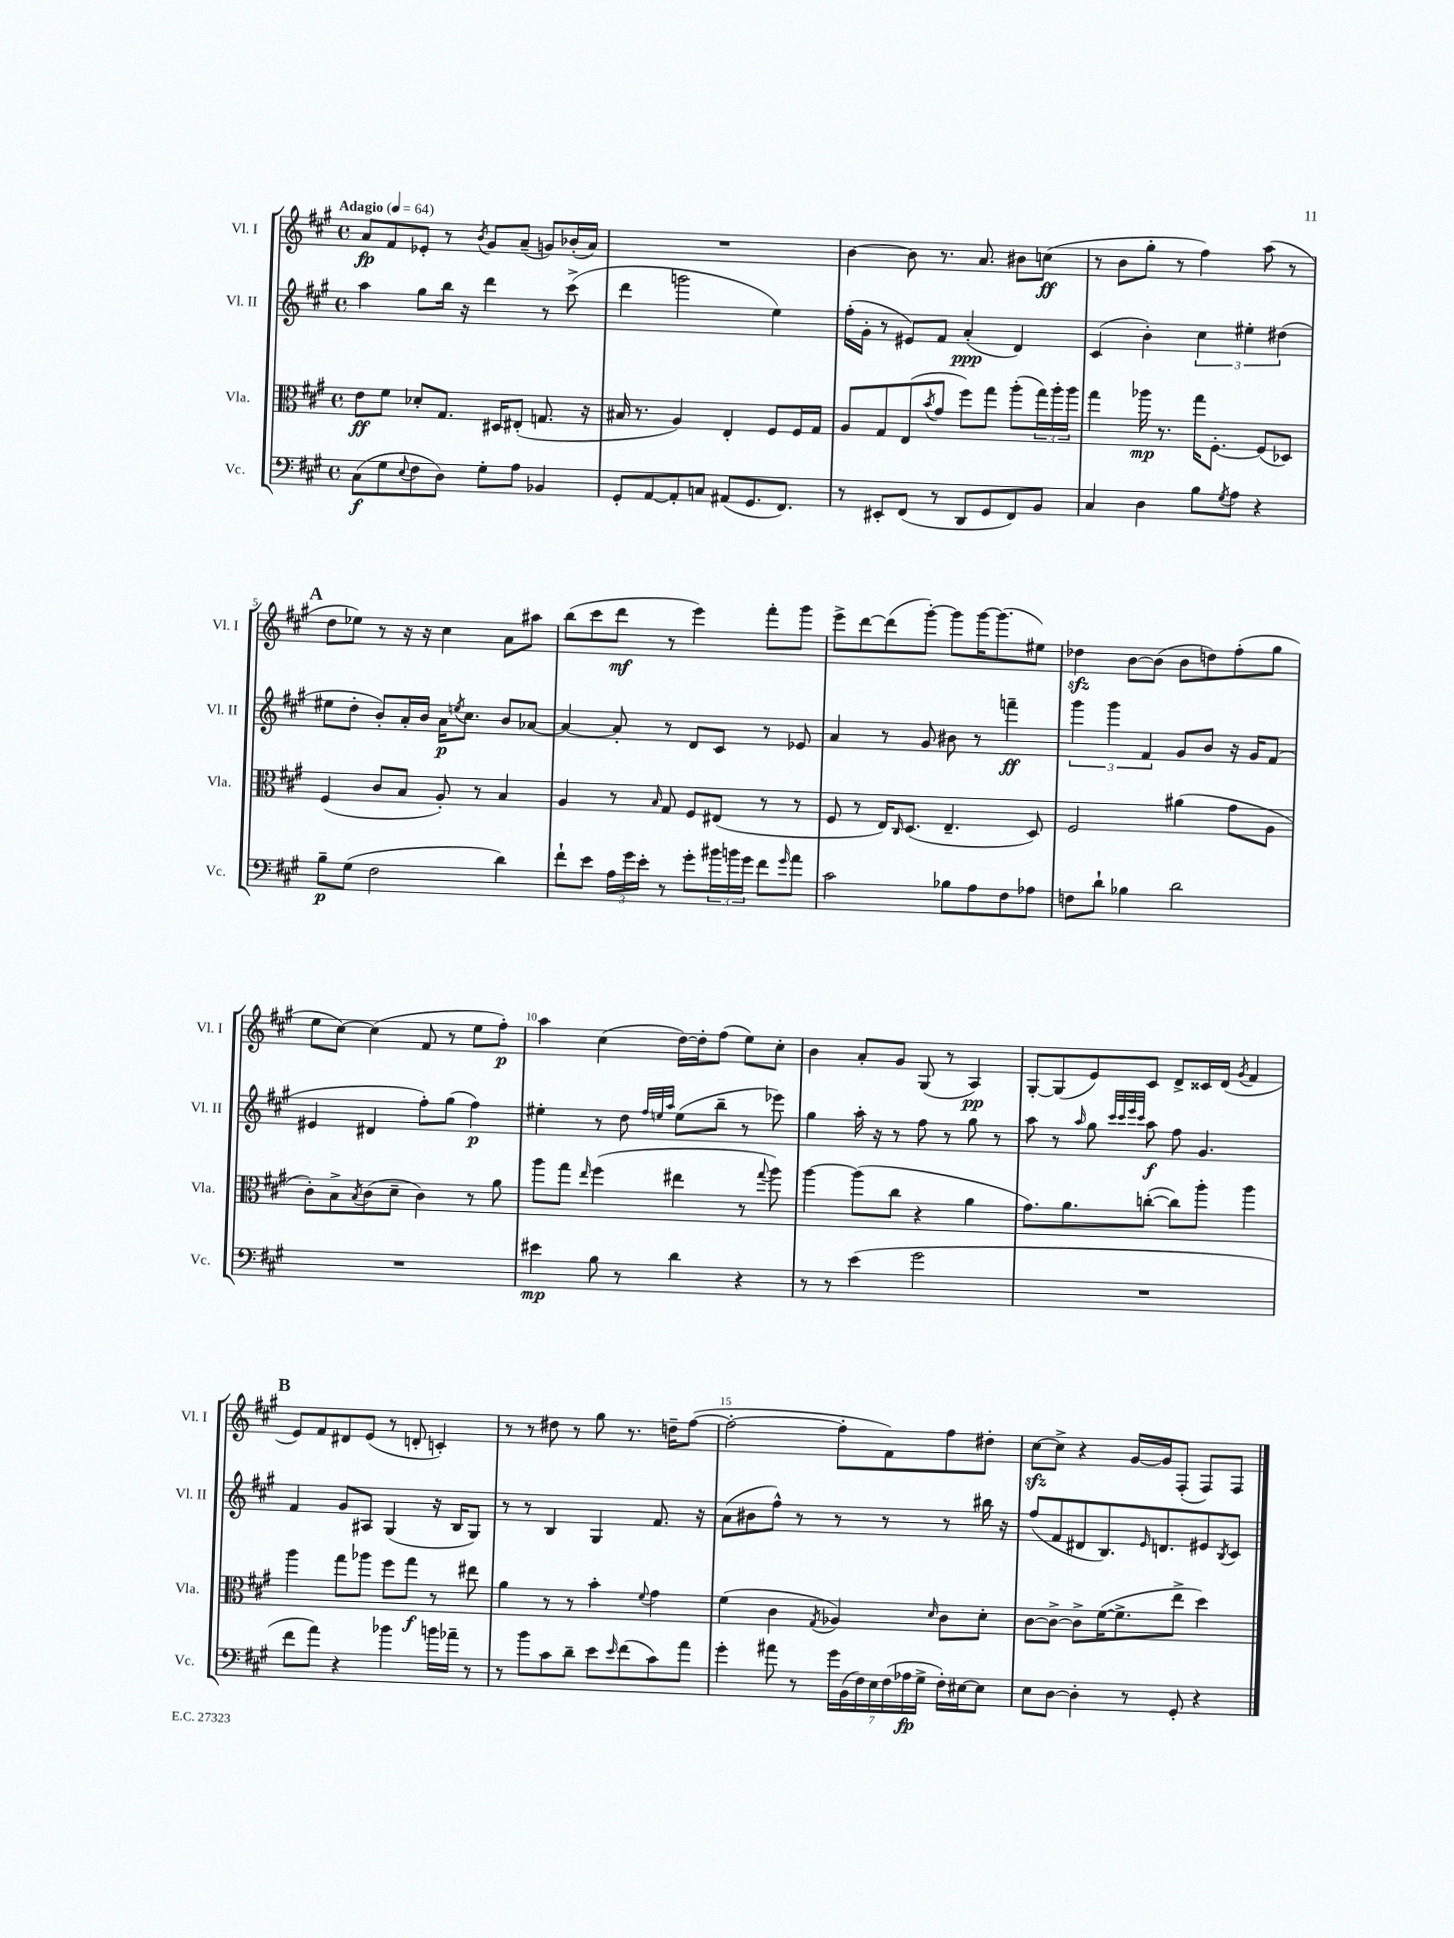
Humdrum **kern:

**kern	**kern	**kern	**kern
*staff4	*staff3	*staff2	*staff1
*clefF4	*clefC3	*clefG2	*clefG2
*k[f#c#g#]	*k[f#c#g#]	*k[f#c#g#]	*k[f#c#g#]
*M4/4	*M4/4	*M4/4	*M4/4
*met(c)	*met(c)	*met(c)	*met(c)
*MM64	*MM64	*MM64	*MM64
(8C#	8e	4aa	8a
8G#	8f#	.	8f#
8qqE	.	.	.
8F#	8d-'	8gg#	8e-'
8D)	8.G#	16bb	8r
.	.	16r	.
.	.	.	8qb
8G#'	.	4ddd	8g#
.	16D#	.	.
8A	(8E#'	.	(8a~
4BB-	8.G	8r	8g)
.	.	(8ccc#^	(16b-'
.	16r	.	16a)
=	=	=	=
8GG#'	16B#	4ddd	1r
.	8.r	.	.
[8AA	.	.	.
8AA']	4A)	2ggg	.
8C	.	.	.
(8AA#	4E'	.	.
8.GG#	.	.	.
.	8F#	4ee)	.
8.FF#)	.	.	.
.	16F#	.	.
.	16G#	.	.
=	=	=	=
8r	8A	(16ff#'	[4b
.	.	16g#'	.
8EE#'	8G#	8r	.
(8FF#	(8E	8e#)	8b]
.	8qb	.	.
8r	8g#	8f#	8.r
8DD	8ff#)	(4a'	.
.	.	.	8.a
8GG#	8gg#	.	.
8FF#)	(8aa'	4d)	8b#
8BB	24gg#)	.	(8cc
.	24aa'	.	.
.	24aa	.	.
=	=	=	=
4C#	4gg#	(4c#	8r
.	.	.	8b
4D	16aa-	4b')	8gg#'
.	8.r	.	.
.	.	.	8r
8B	16gg#	6cc#	4ff#)
.	[8.F#'	.	.
8qG#	.	.	.
8A	.	.	.
.	.	6ee#'	.
4r	(8F#]	.	(8aa
.	.	(6dd#	.
.	8D-)	.	8r
=	=	=	=
8B~	(4F#	8ee#	8dd
(8G#	.	8dd'	8ee-)
2F#	8c#	8b')	8r
.	8B	16a'	16r
.	.	16b	16r
.	8A')	16a	4cc#
.	.	8qee	.
.	.	8.cc#	.
.	8r	.	.
4d)	4B	8b	8a
.	.	[8a-	8aa#
=	=	=	=
8f#`	4A	4a-_	(8bb
8e	.	.	8ccc#
24A	8r	8a-']	8ddd
24g#	.	.	.
24e'	.	.	.
.	16qqB	.	.
8r	8G#	8r	8r
8g#'	8F#	8d	4eee)
24b#	(8E#	8c#	.
24b	.	.	.
24g#	.	.	.
8f#	8r	8r	8fff#'
16qqg#	.	.	.
8a	8r	8e-	8ggg#
=	=	=	=
2c#	8F#	4a	8eee^
.	8r	.	[8ddd
.	16E)	8r	(8ddd]
.	16qqC#	.	.
.	(8.D	.	.
.	.	8g#	[8ggg#')
8B-	4.E~	8b#	8ggg#]
8A	.	8r	[16ggg#
.	.	.	(8.ggg#]
8F#	.	4fff~	.
8A-	8D)	.	8ee#)
=	=	=	=
8F	2F#	6ggg#	4dd-
8d`	.	.	.
.	.	6ggg#	.
4B-	.	.	[8b
.	.	6f#	.
.	.	.	(8b]
2d	(4a#	8g#	8b
.	.	8b	8dd)
.	8g#	16r	(8ff#'
.	.	16g#	.
.	8A	(8f#	8gg#
=	=	=	=
1r	8c#')	4e#	8ee
.	8B^	.	[8cc#)
.	8qB	.	.
.	(8c#	4d#	(4cc#]
.	8d~	.	.
.	4c#)	8ff#')	8f#
.	.	(8gg#	8r
.	8r	4ff#)	8ee
.	8a	.	8ff#')
=	=	=	=
4e#	8aa	4ee#'	4aa
.	8gg#	.	.
.	16qqee	.	.
8B	(4ff#	8r	(4cc#
8r	.	8dd	.
.	.	32qqff#	.
.	.	32qqee	.
.	.	32qqaa	.
4d	4ee#	(8ee	[16dd)
.	.	.	16dd']
.	.	8bb~	(8ff#
4r	8r	8r	8ee)
.	8qqgg#	.	.
.	8aa)	8eee-)	8cc#'
=	=	=	=
8r	[4aa	4gg#	4b
8r	.	.	.
(4e	(8aa]	16aa'	8a'
.	.	16r	.
.	8cc#	8r	8g#
2g#	4r	8ff#	(8G#
.	.	8r	8r
.	4a	8gg#	4A)
.	.	8r	.
=	=	=	=
1r	8.g#)	8aa	[8G#'
.	.	8r	(8G#]
.	8.a	.	.
.	.	16qqaa	.
.	.	8gg#	8e)
.	.	32qqccc#	.
.	.	32qqccc#	.
.	.	32qqeee	.
.	.	32qqccc#	.
.	([8cc'	8aa	8c#
.	8cc])	8ff#	8d^
.	8aa'	4.g#	16c##
.	.	.	(16d
.	.	.	8qg#
.	4aa	.	4f#
=	=	=	=
8f#	4aa	4f#	8e)
8a)	.	.	8f#
4r	8gg#	8g#	8d#
.	8aa-	8A#	(8e
4b-	8ff#	(4G#	8r
.	8gg#	.	8d'
16b	8r	16r	4c')
16a-~	.	16B	.
8r	8ee#	8G#)	.
=	=	=	=
8r	4a	8r	8r
8b	.	8r	8r
8c#	8r	4B	8dd#
8d~	8r	.	8r
8e	4b'	4G#	8gg#
16qqe	.	.	.
(8f#	.	.	8.r
.	8qqf#	.	.
8c#)	4g#	8.f#	.
.	.	.	16dd~
8a	.	.	([8ff#
.	.	16r	.
=	=	=	=
4g#'	(4f#	(8a	2ff#'_
.	.	8b#	.
8a#	4c#	8ff#^^)	.
8r	.	8r	.
.	8qG#	.	.
28g#	4A-)	8r	8ff#']
(28BB	.	.	.
28F#)	.	.	.
28E	.	.	.
.	.	8r	8f#)
(28F#	.	.	.
28A-	.	.	.
28G#^	.	.	.
.	16qqd	.	.
16F#')	8c#	8r	8ff#
[16E#	.	.	.
8E#]	8d'	16bb#	8dd#'
.	.	16r	.
=	=	=	=
8E	[8c#	(8ff#	[8cc#
[8D	8c#^_	8f#	8cc#^]
4D']	8c#^]	8d#	4r
.	([16f#	8.B)	.
.	8.f#^]	.	.
8r	.	.	[16g#
.	.	16qqe	.
.	.	8.d	16g#]
8GG#'	8ee^	.	(8F#'
4r	4dd)	8e#	8F#)
.	.	8qB	.
.	.	8c#	8F#
==	==	==	==
*-	*-	*-	*-
